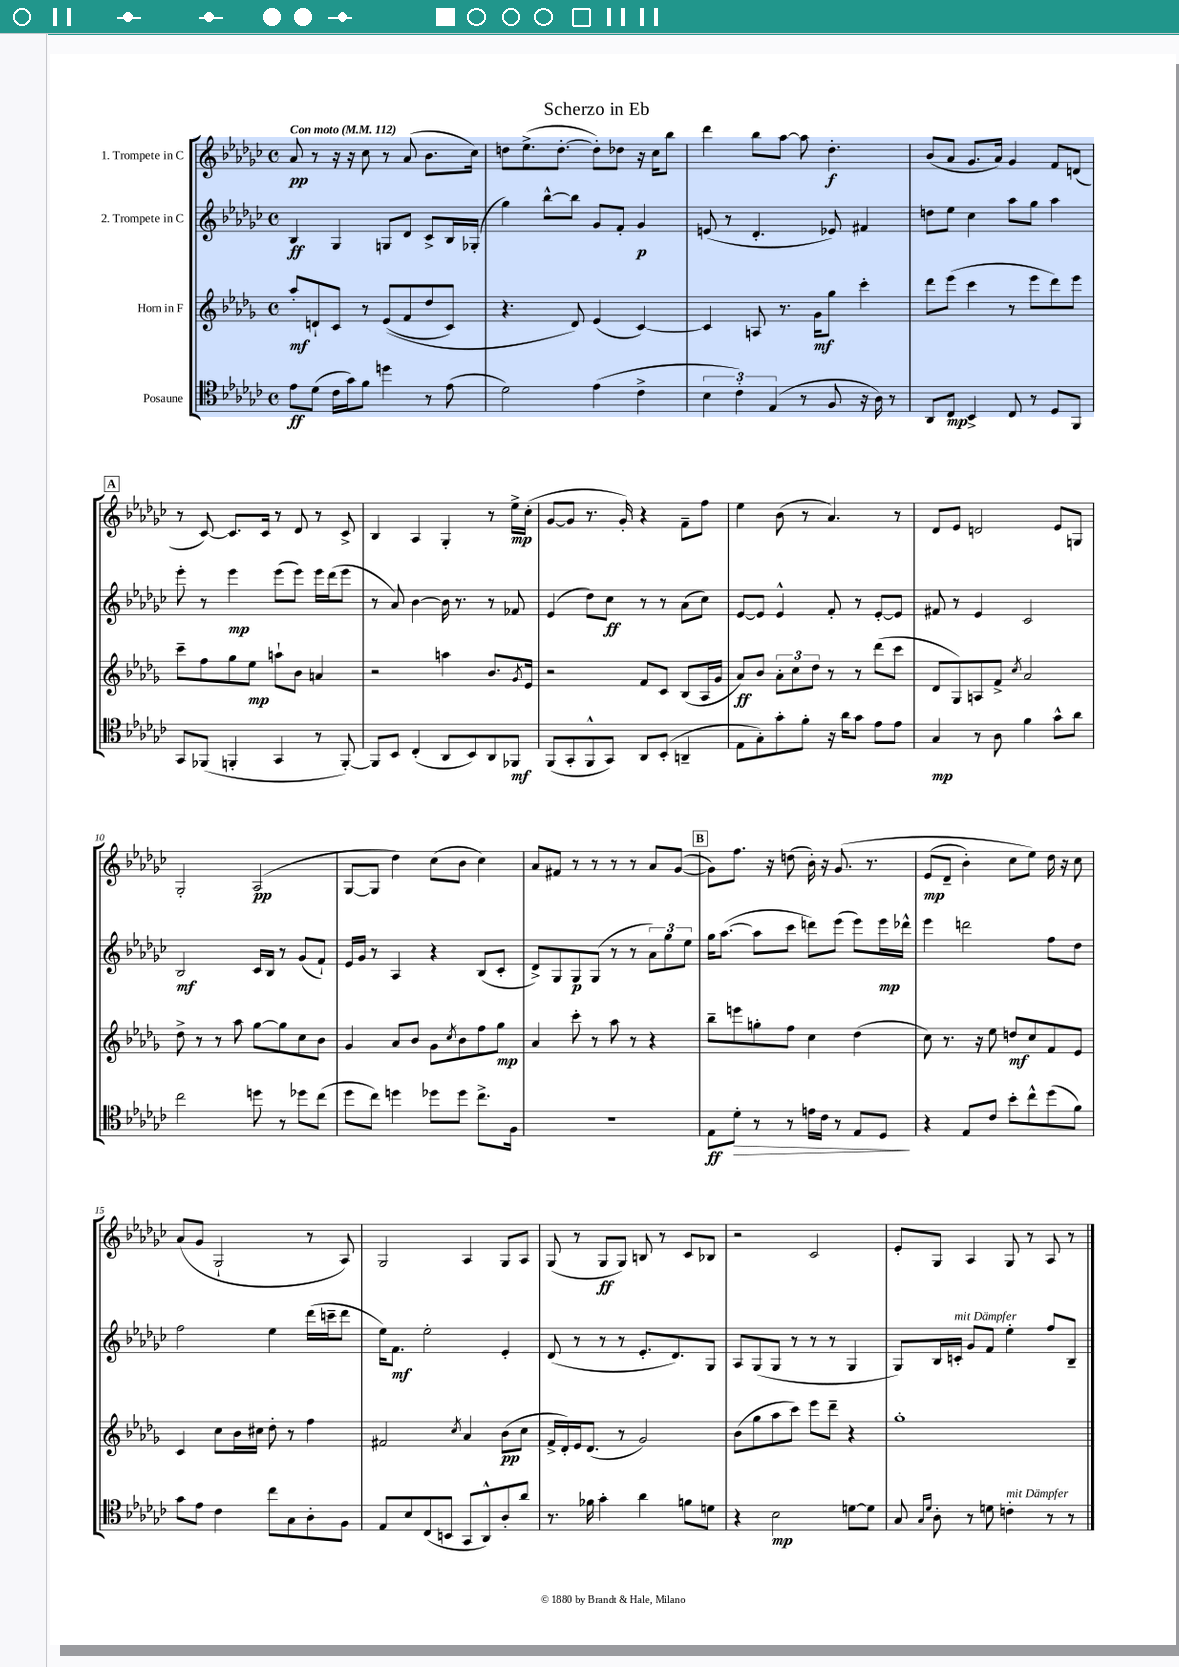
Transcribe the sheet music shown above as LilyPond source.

\header { title = "Scherzo in Eb" }
<<
\new StaffGroup <<
\new Staff = "s0" \with { instrumentName = "1. Trompete in C" } {
    \clef treble \key ges \major \defaultTimeSignature \time 4/4 \tempo "Con moto" 4 = 112
    aes'8\pp r8 r16 r16 ces''8 r8 aes'8( bes'8. ces''16) |
    d''8 ees''8.->( d''8.~-. d''8-.) des''8 r16 ces''16 bes''8 |
    des'''4 bes''8 aes''8~ aes''8 des''4.-.\f |
    bes'8( aes'8 ges'8. aes'16) ges'4 f'8 d'8( |
    \mark \markup { \box "A" } r8 ces'8~) ces'8. ces'16 r8 des'8 r8 ces'8-> |
    bes4 aes4 ges4-. r8 ees''16->\mp ces''16-.( |
    ges'8~ ges'8 r8. ges'16-.) r4 f'8-- f''8 |
    ees''4 bes'8( r8 aes'4.) r8 |
    des'8 ees'8 d'2 ees'8 g8 |
    ges2-. aes2\pp( |
    ges8~ ges8 des''4) ces''8( bes'8 ces''4) |
    aes'8 fis'8 r8 r8 r8 r8 aes'8 ges'8~( |
    \mark \markup { \box "B" } ges'8) f''8. r16 d''8( bes'16-.) r16 ges'8.\( r8. |
    ees'8\mp( des'8-- bes'4-.) ces''8 ees''8\) des''16 r16 ces''8 |
    aes'8( ges'8 ges2-! r8 aes8) |
    ges2 aes4 ges8 aes8 |
    ges8( r8 ges8\ff ges8) b8 r8 ces'8 bes8 |
    r2 ces'2 |
    ees'8-. ges8 aes4 ges8 r8 aes8 r8 \bar "|." |
}
\new Staff = "s1" \with { instrumentName = "2. Trompete in C" } {
    \clef treble \key ges \major \defaultTimeSignature \time 4/4
    bes4\ff ges4 g8 des'8 ces'8-> bes16 ges16-.( |
    ges''4) bes''8~-^ bes''8 ges'8 f'8-. ges'4\p |
    e'8( r8 des'4.-. ees'8) fis'4 |
    d''8 ees''8 ces''4 aes''8 ges''8 aes''4 |
    \mark \markup { \box "A" } ees'''8-. r8 ees'''4\mp ees'''8( ees'''8) ees'''16 des'''16( ees'''8 |
    r8 aes'8) bes'4~ bes'16 r8. r8 fes'8 |
    ees'4( des''8) ces''8\ff r8 r8 aes'8( ces''8) |
    ees'8~ ees'8 ees'4-^ f'8-. r8 ees'8~-. ees'8 |
    fis'8 r8 ees'4 ces'2 |
    bes2\mf ces'16 bes16 r8 ges'8( f'8-!) |
    ees'16 ges'16 r8 aes4 r4 bes8( ces'8-. |
    des'8->) ges8 ges8\p ges8( r8 r8 \tuplet 3/2 { aes'8) ges''8 ees''8 } |
    \mark \markup { \box "B" } ges''16 aes''8.~( aes''8 ces'''8 d'''8) ees'''8( ees'''8) ees'''16\mp des'''16-^ |
    ees'''4 d'''2 f''8 des''8 |
    f''2 ees''4 des'''16( c'''16-- des'''8 |
    ees''16) f'8.\mf ees''2-. ees'4-. |
    des'8( r8 r8 r8 ees'8.-. des'8.) ges8 |
    aes8 ges8( ges8 r8 r8 r8 ges4 |
    ges8) bes16 c'16-.^\markup { \italic "mit Dämpfer" } ges'8 f'8 ees''4-. f''8 bes8-- \bar "|." |
}
\new Staff = "s2" \with { instrumentName = "Horn in F" } {
    \clef treble \key des \major \defaultTimeSignature \time 4/4
    aes''8-.\mf d'8-! c'8 r8 ees'8(\( f'8 des''8 c'8) |
    r4. des'8\) ees'4( c'4~) |
    c'4 a8 r8. ges'16\mf ges''8 c'''4-. |
    des'''8 ees'''8( c'''4 r8 ees'''8 des'''8) ees'''8 |
    \mark \markup { \box "A" } c'''8-- f''8 ges''8 ees''8\mp a''8-! bes'8 a'4 |
    r2 a''4 bes'8. \acciaccatura { ges'8 } ees'16 |
    r2 f'8 c'8 bes8( aes16 ges'16 |
    aes'8\ff) bes'8 \tuplet 3/2 { aes'8-. c''8 des''8 } r8 r8 des'''8( c'''8 |
    des'8 ges8) a8 f'8-> \acciaccatura { c''8 } aes'2 |
    des''8-> r8 r8 aes''8 ges''8~ ges''8 c''8 bes'8 |
    ges'4 aes'8 bes'8 ges'8 \acciaccatura { c''8 } bes'8 f''8 ges''8\mp |
    aes'4 c'''8-. r8 aes''8 r8 r4 |
    \mark \markup { \box "B" } bes''8-- e'''8 g''8-. f''8 c''4 des''4( |
    c''8) r8. r16 ees''8 d''8\mf c''8 f'8 ees'8 |
    c'4 c''8 bes'16 cis''16 des''8-. r8 f''4 |
    fis'2 \acciaccatura { c''8 } aes'4 bes'8\pp( c''8 |
    f'16-> des'16-.) ees'16 des'8.( r8 ges'2) |
    bes'8( ges''8 aes''8 c'''8) ees'''8 des'''8-- r4 |
    ges''1-. \bar "|." |
}
\new Staff = "s3" \with { instrumentName = "Posaune" } {
    \clef tenor \key ges \major \defaultTimeSignature \time 4/4
    ees'8\ff des'8( ces'16 ges'16) f'8 d''4 r8 ees'8( |
    des'2) ees'4( ces'4-> |
    \tuplet 3/2 { bes4 ces'4-.) ees4( } r8 f8 r16 aes16) r8 |
    aes,8 ces8\mp bes,4-> ces8 r8 des8 f,8 |
    \mark \markup { \box "A" } ges,8 fes,8( f,4-. ges,4 r8 f,8~-.) |
    f,8 bes,8 ces4-.( aes,8 bes,8) aes,8 fes,8\mf |
    f,8( ges,8-. f,8-^ ges,8) aes,8 bes,8-.( a,4-- |
    ees8 ges8-.) ges'8-. f'8-. r16 aes'16 ges'8 ees'8 ees'8 |
    ges4\mp r8 aes8 f'4 ges'8-^ aes'8 |
    ces''2 d''8 r8 des''8 ces''8( |
    des''8 ces''8) d''4 des''8 des''8 ces''8.-> f16 |
    R1 |
    \mark \markup { \box "B" } ees8\ff des'8-.\> r8 r8 e'16 ces'16 r8 ees8 des8\! |
    r4 ees8 ces'8 bes'8-. ces''8-^ des''8( f'8) |
    ges'8 ees'8 ces'4 ces''8 ges8 aes8-. f8 |
    ees8 bes8 ces8( b,8 ges,8 aes,8-^) aes8-. aes'8 |
    r8. fes'16 ges'4-. aes'4 f'8 d'8 |
    r4 bes2\mp d'8~ d'8 |
    ges8 \grace { ges16 des'16 } aes8-. r8 d'8 c'4-.^\markup { \italic "mit Dämpfer" } r8 r8 \bar "|." |
}
>>
>>
